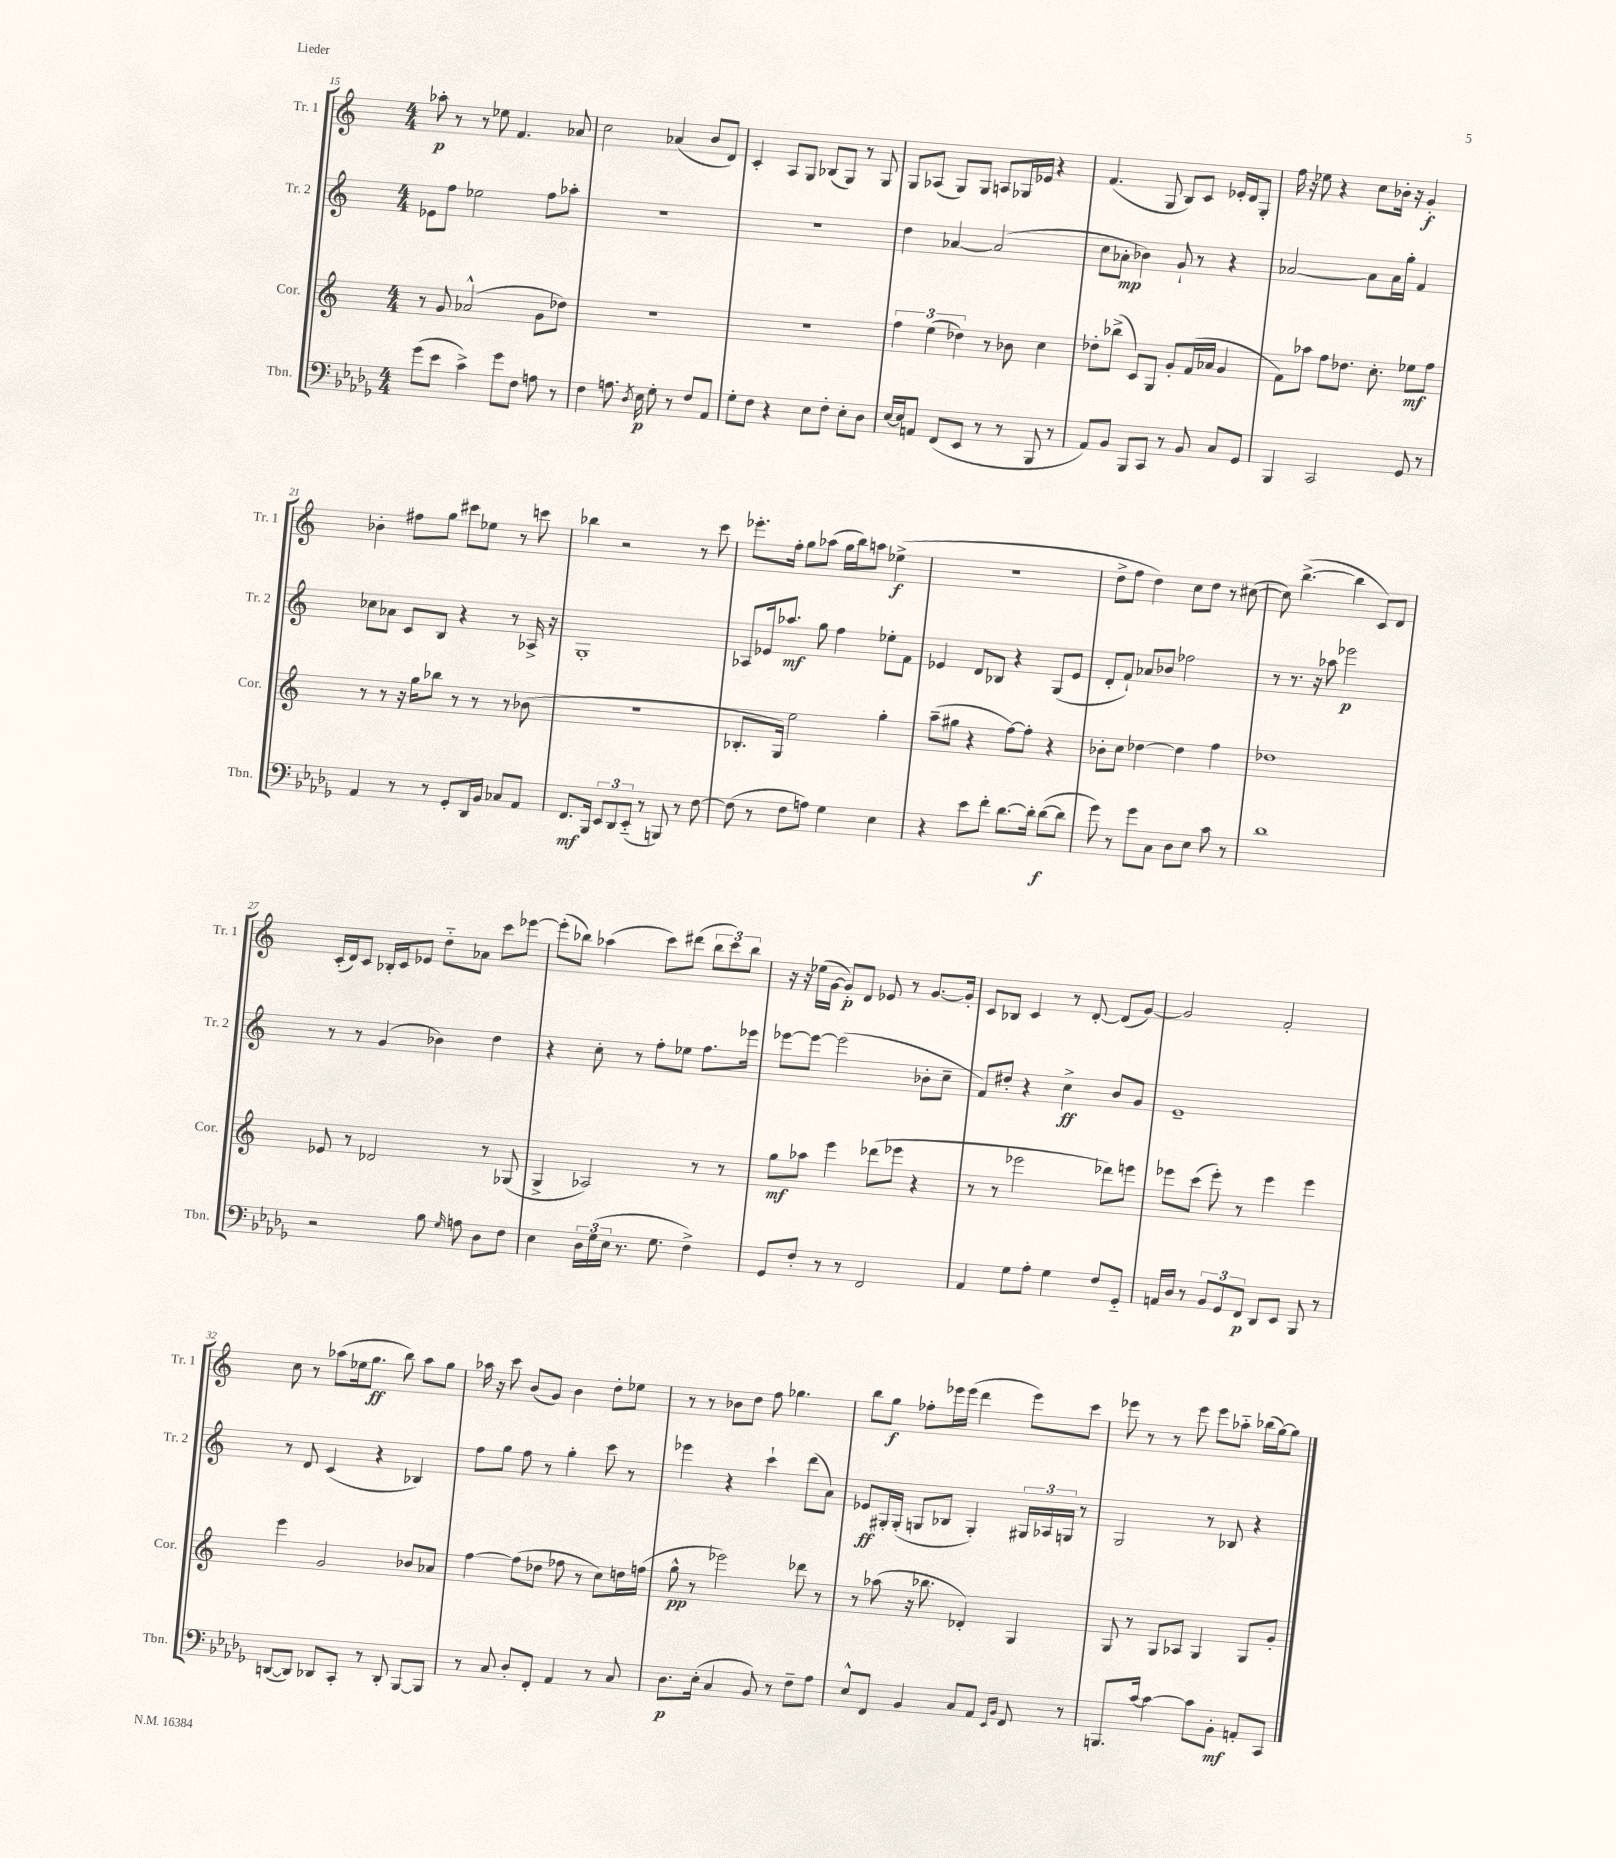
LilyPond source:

<<
\new StaffGroup <<
\new Staff = "s0" \with { instrumentName = "Tr. 1" shortInstrumentName = "Tr. 1" } {
    \clef treble \key c \major \numericTimeSignature \time 4/4
    \autoBeamOff aes''8-.\p r8 r8 ees''8 f'4. aes'8 |
    c''2 aes'4( b'8[ d'8]) |
    c'4-. a8[ g8] bes8[( g8]) r8 g8 |
    g8[ aes8]( g8[) g8] a8[ ges16 ees'16] r4 |
    f'4.( g8 b8[) c'8] ees'16[-. d'16 g8]-. |
    f''16 r16 ees''8 r4 c''8[ bes'16]-. r16 g'4-.\f |
    bes'4-. fis''8[ g''8] cis'''8[ ees''8] r8 c'''8 |
    bes''4 r2 r8 c'''8 |
    ees'''8.[-. f''16]-. g''8[ aes''8]( g''16[ b''16) a''8] ees''4->\f( |
    R1 |
    d''8[-> f''8] d''4) c''8[ d''8] r8 cis''8~( |
    cis''8) b''4.~->( b''4 c'8[) d'8] |
    c'16[-.( d'16) c'8] bes16[-. c'16 ees'8] d''8[-_ aes'8] c'''8[ ees'''8]~ |
    ees'''8[-.( bes''8]) aes''4( c'''8[) dis'''8]( \tuplet 3/2 { bes''8[ c'''8) bes''8] } |
    r16 r16 ees''16[( g'16]~ g'8[-.\p) d'8] ees'8 r8 g'8.[~ g'16]-. |
    c'8[ bes8] c'4 r8 d'8~-. d'8[( g'8]~) |
    g'2 f'2-. |
    c''8 r8 aes''8[( ees''16 g''8.]\ff b''8) aes''8[ g''8] |
    aes''16 r16 c'''8 b'8[( g'8]) b'4 d''8[-. ees''8] |
    r8 r8 bes'8[ d''8] f''8 ges''4. |
    b''8[ g''8]\f fes''8[-. ees'''16 ees'''16]( d'''4 ees'''8[) c'''8] |
    ees'''8 r8 r8 ees'''8 ees'''8[ aes''8]-_ bes''16[( g''16~) g''8] \bar "|." |
}
\new Staff = "s1" \with { instrumentName = "Tr. 2" shortInstrumentName = "Tr. 2" } {
    \clef treble \key c \major \numericTimeSignature \time 4/4
    \autoBeamOff ees'8[ f''8] ees''2 f''8[ aes''8]-. |
    R1 |
    R1 |
    d''4 aes'4~ aes'2( |
    c''8[ aes'8]-.\mp bes'4) g'8-! r8 r4 |
    aes'2~ aes'8[ aes'16 g''16]-. f'4 |
    ces''8[ aes'8] c'8[ b8] r4 r8 aes16-> r16 |
    g1-. |
    aes8[ ees'16 aes''8.]\mf g''8 f''4 ees''8[-. f'8] |
    ees'4 d'8[ bes8] r4 g8[( ees'8] |
    d'8[-. f'8]-!) aes'8[ bes'8] fes''2 |
    r8 r8. r16 aes''8 ees'''2\p |
    r8 r8 g'4( bes'4) d''4 |
    r4 c''8-. r8 f''8[-. ees''8] f''8.[ ees'''16] |
    ees'''8[~ ees'''8]~ ees'''2( bes'8[-. c''8]-- |
    f'8[) dis''8]-. r4 c''4->\ff b'8[ g'8] |
    e'1-- |
    r8 d'8 c'4( r4 bes4) |
    f''8[ g''8] f''8 r8 g''4-. c'''8 r8 |
    ees'''4 r4 c'''4-! d'''8[( a'8]) |
    ees'8[\ff gis16-. gis16]-.( g8[ bes8] g4-.) \tuplet 3/2 { gis16[ aes16 g16] } r8 |
    g2 r8 bes8 r4 \bar "|." |
}
\new Staff = "s2" \with { instrumentName = "Cor." shortInstrumentName = "Cor." } {
    \clef treble \key c \major \numericTimeSignature \time 4/4
    \autoBeamOff r8 g'8 aes'2-^( g'8[ des''8]) |
    R1 |
    R1 |
    \tuplet 3/2 { f''4 e''4( des''4) } r8 bes'8 c''4 |
    des''8[-. bes''8]->( c'8[) g8] g'8[-. f'16( aes'16] g'4 |
    f'8[) aes''8] f''8[ des''8.] c''8.-. ees''8[\mf f''8] |
    r8 r8 r16 g''16[ bes''8] r8 r8 r8 bes'8( |
    r1 |
    bes8.[-. g16]) e''2 g''4-. |
    a''8[--( gis''8] r4 f''8[~) f''8]-. r4 |
    bes'8[-. c''8] des''4~ des''4 f''4 |
    des''1 |
    ees'8 r8 des'2 r8 ges8( |
    g4-> aes2) r8 r8 |
    g''8[\mf aes''8] e'''4 des'''8[( ees'''8] r4 |
    r8 r8 ees'''2 des'''8[) e'''8] |
    ees'''8[ c'''8]( ees'''8-.) r8 ees'''4 ees'''4 |
    e'''4 g'2 bes'8[ aes'8] |
    f''4~ f''8[( des''8] fes''8 r8 c''8[) d''16 f''16]( |
    g''8-^\pp r8 ees'''2) des'''8 r8 |
    r8 aes''8( r16 bes''8. des'4-.) g4 |
    g8 r8 g8[ aes8] g4 g8[ g'8]-. \bar "|." |
}
\new Staff = "s3" \with { instrumentName = "Tbn." shortInstrumentName = "Tbn." } {
    \clef bass \key des \major \numericTimeSignature \time 4/4
    \autoBeamOff ges'8[( ees'8] c'4->) ges'8[ f8] a8 r8 |
    f4 a8. \acciaccatura { des8 } ees16\p ges8-. r8 f8[ aes,8] |
    ges8[-. f8] r4 ees8[ f8]-. ees8[-. des8] |
    ees16[~ ees16 a,8] f,8[( ees,8] r8 r8 bes,,8 r8 |
    aes,8[) bes,8] bes,,8[ c,8] r8 bes,8 c8[ ges,8] |
    bes,,4 c,2 ges,8 r8 |
    aes,4 r8 r8 ges,8[-. des,16 bes,16] ces8[ aes,8] |
    f,8.[\mf bes,,16] \tuplet 3/2 { ees,8[ des,8 ees,8]-_( } r8 b,,8) r8 f8~ |
    f8( r8 f8[ a8]) ges4 ees4 |
    r4 ees'8[ f'8]-. des'8.[~ des'16]-. des'8[~\f( des'8] |
    ges'8) r8 ges'8[ c8] des8[ ees8] c'8 r8 |
    des'1 |
    r2 bes8 \grace { ges16 } a8 des8[ f8] |
    ees4 \tuplet 3/2 { des16[ ges16( ees16] } r8. ges8. f4->) |
    ges,8[ f8]-. r8 r8 f,2 |
    aes,4 ges8[ aes8]-. ges4 f8[ ges,8]-_ |
    a,16[ des16] r8 \tuplet 3/2 { bes,8[ ges,8 f,8]\p } des,8[ ees,8] bes,,8 r8 |
    d,8[~( d,8]) des,8[ c,8]-. r8 des,8-. bes,,8[~ bes,,8] |
    r8 c8 des8[-. f,8]-. aes,4 r8 c8 |
    des8.[\p ees16]-.( c4 bes,8) r8 f8[-- aes8] |
    ees8[-^ f,8] bes,4 c8[ aes,8] \grace { ees,16[ bes,16] } f,8 r8 |
    b,,8.[ c'16]~ c'4~ c'8[ bes,8]-.\mf a,8[-. c,8] \bar "|." |
}
>>
>>
\layout { \context { \Score currentBarNumber = #15 } }
